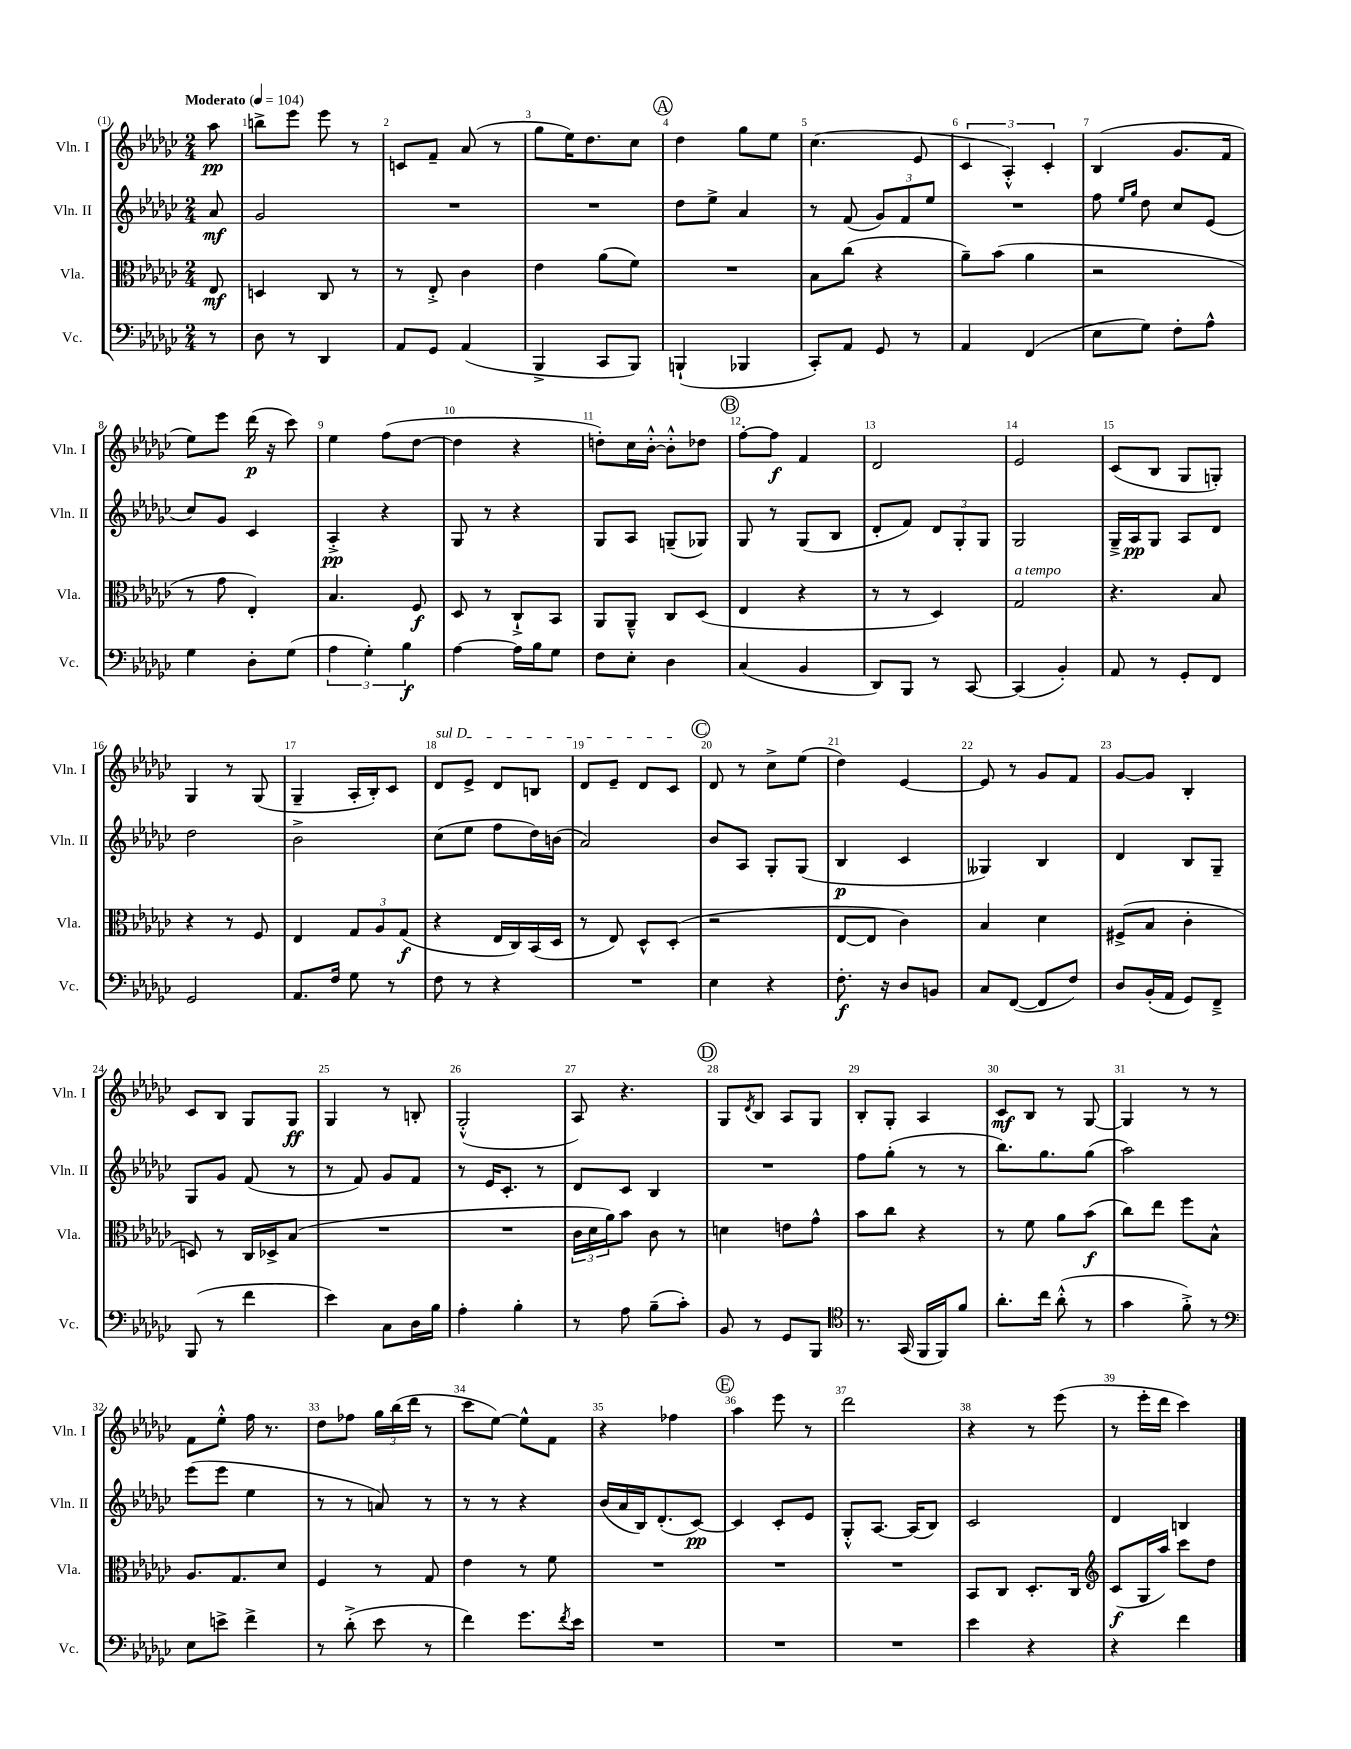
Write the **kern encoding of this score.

**kern	**dynam	**kern	**dynam	**kern	**dynam	**kern	**dynam
*part4	*part4	*part3	*part3	*part2	*part2	*part1	*part1
*staff4	*staff4	*staff3	*staff3	*staff2	*staff2	*staff1	*staff1
*I"Vc.	*	*I"Vla.	*	*I"Vln. II	*	*I"Vln. I	*
*I'Vc.	*	*I'Vla.	*	*I'Vln. II	*	*I'Vln. I	*
*clefF4	*	*clefC3	*	*clefG2	*	*clefG2	*
*k[b-e-a-d-g-c-]	*	*k[b-e-a-d-g-c-]	*	*k[b-e-a-d-g-c-]	*	*k[b-e-a-d-g-c-]	*
*M2/4	*	*M2/4	*	*M2/4	*	*M2/4	*
*MM104	*	*MM104	*	*MM104	*	*MM104	*
=	=	=	=	=	=	=	=
!	!	!	!	!	!	!LO:TX:a:B:t=Moderato	!
8r	.	8E-/	mf	8a-/	mf	8aa-\	pp
=1	=1	=1	=1	=1	=1	=1	=1
8D-\	.	4Dn/	.	2g-/	.	8bbn^\L	.
8r	.	.	.	.	.	8eee-\J	.
4DD-/	.	8C-/	.	.	.	8eee-\	.
.	.	8r	.	.	.	8r	.
=2	=2	=2	=2	=2	=2	=2	=2
8AA-/L	.	8r	.	2r	.	8cn/L	.
8GG-/J	.	8E-'^/	.	.	.	8f~/J	.
(4AA-/	.	4c-\	.	.	.	(8a-/	.
.	.	.	.	.	.	8r	.
=3	=3	=3	=3	=3	=3	=3	=3
4BBB-^/	.	4e-\	.	2r	.	8gg-\L	.
.	.	.	.	.	.	16ee-\K)	.
.	.	.	.	.	.	8.dd-\	.
8CC-/L	.	(8a-\L	.	.	.	.	.
8BBB-/J)	.	8f\J)	.	.	.	8cc-\J	.
!!LO:REH:place=s1:t=A
=4	=4	=4	=4	=4	=4	=4	=4
(4BBBn`/	.	2r	.	8dd-\L	.	4dd-\	.
.	.	.	.	8ee-^\J	.	.	.
4BBB-X/	.	.	.	4a-/	.	8gg-\L	.
.	.	.	.	.	.	8ee-\J	.
=5	=5	=5	=5	=5	=5	=5	=5
8CC-'/L)	.	8B-\L	.	8r	.	(4.cc-\	.
8AA-/J	.	(8cc-\J	.	(8f/	.	.	.
8GG-/	.	4r	.	12g-/L)	.	.	.
.	.	.	.	12f/	.	.	.
8r	.	.	.	.	.	8e-/	.
.	.	.	.	12ee-/J	.	.	.
=6	=6	=6	=6	=6	=6	=6	=6
4AA-/	.	8a-~\L)	.	2r	.	6c-/	.
.	.	(8b-\J	.	.	.	.	.
.	.	.	.	.	.	6A-'^^/)	.
(4FF/	.	4a-\	.	.	.	.	.
.	.	.	.	.	.	6c-'/	.
=7	=7	=7	=7	=7	=7	=7	=7
8E-\L	.	2r	.	8ff\	.	(4B-/	.
.	.	.	.	16qqee-/LL	.	.	.
.	.	.	.	16qqgg-/JJ	.	.	.
8G-\J)	.	.	.	8dd-\	.	.	.
8F'\L	.	.	.	8cc-/L	.	8.g-/L	.
8A-^^\J	.	.	.	(8e-/J	.	.	.
.	.	.	.	.	.	16f/Jk	.
!!LO:LB:g=z
=8	=8	=8	=8	=8	=8	=8	=8
4G-\	.	8r	.	8cc-/L)	.	8ee-\L)	.
.	.	8g-\	.	8g-/J	.	8eee-\J	.
8D-'\L	.	4E-'/)	.	4c-/	.	(16ddd-\	p
.	.	.	.	.	.	16r	.
(8G-\J	.	.	.	.	.	8ccc-\)	.
=9	=9	=9	=9	=9	=9	=9	=9
6A-\	.	4.B-/	.	4A-'^/	pp	4ee-\	.
6G-'\)	.	.	.	.	.	.	.
.	.	.	.	4r	.	(8ff\L	.
6B-\	f	.	.	.	.	.	.
.	.	8F/	f	.	.	[8dd-\J	.
=10	=10	=10	=10	=10	=10	=10	=10
[4A-\	.	8D-/	.	8G-/	.	4dd-\]	.
.	.	8r	.	8r	.	.	.
16A-\LL]	.	8C-`^/L	.	4r	.	4r	.
16B-\J	.	.	.	.	.	.	.
8G-\J	.	8BB-/J	.	.	.	.	.
=11	=11	=11	=11	=11	=11	=11	=11
8F\L	.	8AA-/L	.	8G-/L	.	8ddn'\L)	.
8E-'\J	.	8AA-~^^/J	.	8A-/J	.	16cc-\L	.
.	.	.	.	.	.	[16b-'^^\JJ	.
4D-\	.	8C-/L	.	(8Gn~/L	.	8b-'^^\L]	.
.	.	(8D-/J	.	8G-X/J)	.	8dd-X\J	.
!!LO:REH:place=s1:t=B
=12	=12	=12	=12	=12	=12	=12	=12
(4C-/	.	4E-/	.	8G-/	.	[8ff'\L	.
.	.	.	.	8r	.	8ff\J]	f
4BB-/	.	4r	.	(8G-/L	.	4f/	.
.	.	.	.	8B-/J	.	.	.
=13	=13	=13	=13	=13	=13	=13	=13
8DD-/L)	.	8r	.	8d-'/L	.	2d-/	.
8BBB-/J	.	8r	.	8f/J)	.	.	.
8r	.	4D-/)	.	12d-/L	.	.	.
.	.	.	.	12G-'/	.	.	.
[8CC-/	.	.	.	.	.	.	.
.	.	.	.	12G-/J	.	.	.
=14	=14	=14	=14	=14	=14	=14	=14
!	!	!LO:TX:a:i:t=a tempo	!	!	!	!	!
(4CC-/]	.	2G-/	.	2G-/	.	2e-/	.
4BB-'/)	.	.	.	.	.	.	.
=15	=15	=15	=15	=15	=15	=15	=15
8AA-/	.	4.r	.	16G-~^/LL	.	(8c-/L	.
.	.	.	.	16A-/J	pp	.	.
8r	.	.	.	8G-/J	.	8B-/J	.
8GG-'/L	.	.	.	8A-/L	.	8G-/L	.
8FF/J	.	8B-/	.	8d-/J	.	8Gn'/J)	.
!!LO:LB:g=z
=16	=16	=16	=16	=16	=16	=16	=16
2GG-/	.	4r	.	2dd-\	.	4G-/	.
.	.	8r	.	.	.	8r	.
.	.	8F/	.	.	.	(8G-/	.
=17	=17	=17	=17	=17	=17	=17	=17
8.AA-/L	.	4E-/	.	2b-^\	.	4G-~/	.
16F/Jk	.	.	.	.	.	.	.
8G-\	.	12G-/L	.	.	.	16A-'/LL	.
.	.	.	.	.	.	16B-'/J)	.
.	.	12A-/	.	.	.	.	.
8r	.	.	.	.	.	8c-/J	.
.	.	(12G-/J	f	.	.	.	.
=18	=18	=18	=18	=18	=18	=18	=18
!	!	!	!	!	!	!LO:TX:a:i:t=sul D	!
8F\	.	4r	.	(8cc-\L	.	8d-/L	.
8r	.	.	.	8ee-\J	.	8e-^/J	.
4r	.	16E-/LL	.	8ff\L	.	8d-/L	.
.	.	16C-/)	.	.	.	.	.
.	.	(16BB-/	.	16dd-\L)	.	8Bn/J	.
.	.	16D-/JJ	.	(16bn\JJ	.	.	.
=19	=19	=19	=19	=19	=19	=19	=19
2r	.	8r	.	2a-/)	.	8d-/L	.
.	.	8E-/)	.	.	.	8e-~/J	.
.	.	8D-^^/L	.	.	.	8d-/L	.
.	.	(8D-'/J	.	.	.	8c-/J	.
!!LO:REH:place=s1:t=C
=20	=20	=20	=20	=20	=20	=20	=20
4E-\	.	2r	.	8b-/L	.	8d-/	.
.	.	.	.	8A-/J	.	8r	.
4r	.	.	.	8G-'/L	.	8cc-^\L	.
.	.	.	.	(8G-/J	.	(8ee-\J	.
=21	=21	=21	=21	=21	=21	=21	=21
8.F'\	f	[8E-/L	.	4B-/	p	4dd-\)	.
.	.	8E-/J]	.	.	.	.	.
16r	.	.	.	.	.	.	.
8D-/L	.	4c-\)	.	4c-/	.	[4e-/	.
8BBn/J	.	.	.	.	.	.	.
=22	=22	=22	=22	=22	=22	=22	=22
8C-/L	.	4B-/	.	4G--X/)	.	8e-/]	.
([8FF/J	.	.	.	.	.	8r	.
8FF/L]	.	4d-\	.	4B-/	.	8g-/L	.
8F/J)	.	.	.	.	.	8f/J	.
=23	=23	=23	=23	=23	=23	=23	=23
8D-/L	.	(8F#X^/L	.	4d-/	.	[8g-/L	.
(16BB-'/L	.	8B-/J	.	.	.	8g-/J]	.
16AA-/JJ	.	.	.	.	.	.	.
8GG-/L)	.	4c-'\	.	8B-/L	.	4B-'/	.
8FF~^/J	.	.	.	8G-~/J	.	.	.
!!LO:LB:g=z
=24	=24	=24	=24	=24	=24	=24	=24
(8BBB-/	.	8Dn/)	.	8G-/L	.	8c-/L	.
8r	.	8r	.	8g-/J	.	8B-/J	.
4f\	.	16C-/LL	.	(8f/	.	8G-/L	.
.	.	16D-X^/J	.	.	.	.	.
.	.	(8B-/J	.	8r	.	8G-/J	ff
=25	=25	=25	=25	=25	=25	=25	=25
4e-\)	.	2r	.	8r	.	4G-/	.
.	.	.	.	8f/)	.	.	.
8C-\L	.	.	.	8g-/L	.	8r	.
16D-\L	.	.	.	8f/J	.	8Bn'/	.
16B-\JJ	.	.	.	.	.	.	.
=26	=26	=26	=26	=26	=26	=26	=26
4A-'\	.	2r	.	8r	.	(2G-'^^/	.
.	.	.	.	16e-/KL	.	.	.
.	.	.	.	8.c-'/J	.	.	.
4B-'\	.	.	.	.	.	.	.
.	.	.	.	8r	.	.	.
=27	=27	=27	=27	=27	=27	=27	=27
8r	.	24c-\LL	.	8d-/L	.	8A-/)	.
.	.	24d-\	.	.	.	.	.
.	.	24a-\J)	.	.	.	.	.
8A-\	.	8b-\J	.	8c-/J	.	4.r	.
(8B-~\L	.	8c-\	.	4B-/	.	.	.
8c-'\J)	.	8r	.	.	.	.	.
!!LO:REH:place=s1:t=D
=28	=28	=28	=28	=28	=28	=28	=28
8BB-/	.	4dn\	.	2r	.	8G-/L	.
.	.	.	.	.	.	8qd-/	.
8r	.	.	.	.	.	8B-/J	.
8GG-/L	.	8en\L	.	.	.	8A-/L	.
8BBB-/J	.	8g-^^\J	.	.	.	8G-/J	.
=29	=29	=29	=29	=29	=29	=29	=29
*clefC4	*	*	*	*	*	*	*
8.r	.	8b-\L	.	8ff\L	.	8B-'/L	.
.	.	8cc-\J	.	(8gg-'\J	.	8G-'/J	.
(16GG-/	.	.	.	.	.	.	.
16FF/LL	.	4r	.	8r	.	4A-/	.
16FF/J)	.	.	.	.	.	.	.
8f/J	.	.	.	8r	.	.	.
=30	=30	=30	=30	=30	=30	=30	=30
8.a-'\L	.	8r	.	8.bb-\L)	.	8c-/L	mf
.	.	8f\	.	.	.	8B-/J	.
16cc-\Jk	.	.	.	8.gg-\	.	.	.
(8a-'^^\	.	8a-\L	.	.	.	8r	.
8r	.	(8b-\J	f	(8gg-\J	.	[8G-/	.
=31	=31	=31	=31	=31	=31	=31	=31
4g-\	.	8cc-\L)	.	2aa-\)	.	4G-/]	.
.	.	8ee-\J	.	.	.	.	.
8f'^\)	.	8ff\L	.	.	.	8r	.
8r	.	8B-^^\J	.	.	.	8r	.
!!LO:LB:g=z
=32	=32	=32	=32	=32	=32	=32	=32
*clefF4	*	*	*	*	*	*	*
8E-\L	.	8.A-/L	.	(8eee-\L	.	8f\L	.
8en^\J	.	.	.	8eee-\J	.	8ee-'^^\J	.
.	.	8.G-/	.	.	.	.	.
4f^\	.	.	.	4ee-\	.	16ff\	.
.	.	.	.	.	.	8.r	.
.	.	8d-/J	.	.	.	.	.
=33	=33	=33	=33	=33	=33	=33	=33
8r	.	4F/	.	8r	.	8dd-\L	.
(8d-'^\	.	.	.	8r	.	8ff-X\J	.
8e-\	.	8r	.	8an/)	.	24gg-\LL	.
.	.	.	.	.	.	(24bb-\	.
.	.	.	.	.	.	24ddd-\JJ	.
8r	.	8G-/	.	8r	.	8r	.
=34	=34	=34	=34	=34	=34	=34	=34
4f\)	.	4e-\	.	8r	.	8ccc-\L	.
.	.	.	.	8r	.	[8ee-\J)	.
8.g-\L	.	8r	.	4r	.	8ee-^^\L]	.
.	.	8f\	.	.	.	8f\J	.
8qf/	.	.	.	.	.	.	.
16e-\Jk	.	.	.	.	.	.	.
=35	=35	=35	=35	=35	=35	=35	=35
2r	.	2r	.	(16b-/LL	.	4r	.
.	.	.	.	16a-/	.	.	.
.	.	.	.	16B-/J)	.	.	.
.	.	.	.	(8.d-'/	.	.	.
.	.	.	.	.	.	4ff-X\	.
.	.	.	.	[8c-/J)	pp	.	.
!!LO:REH:place=s1:t=E
=36	=36	=36	=36	=36	=36	=36	=36
2r	.	2r	.	4c-/]	.	4aa-\	.
.	.	.	.	8c-'/L	.	8eee-\	.
.	.	.	.	8e-/J	.	8r	.
=37	=37	=37	=37	=37	=37	=37	=37
2r	.	2r	.	8G-'^^/L	.	2ddd-\	.
.	.	.	.	[8.A-/J	.	.	.
.	.	.	.	(16A-/KL]	.	.	.
.	.	.	.	8B-/J)	.	.	.
=38	=38	=38	=38	=38	=38	=38	=38
4e-\	.	8BB-/L	.	2c-/	.	4r	.
.	.	8C-/J	.	.	.	.	.
4r	.	8.D-'/L	.	.	.	8r	.
.	.	.	.	.	.	(8eee-\	.
.	.	16C-/Jk	.	.	.	.	.
=39	=39	=39	=39	=39	=39	=39	=39
*	*	*clefG2	*	*	*	*	*
4r	.	(8c-/L	f	4d-/	.	8r	.
.	.	16G-/L	.	.	.	16eee-'\LL	.
.	.	16aa-/JJ)	.	.	.	16ddd-\JJ	.
4f\	.	8ccc-\L	.	4Bn/	.	4ccc-\)	.
.	.	8dd-\J	.	.	.	.	.
==	==	==	==	==	==	==	==
*-	*-	*-	*-	*-	*-	*-	*-
